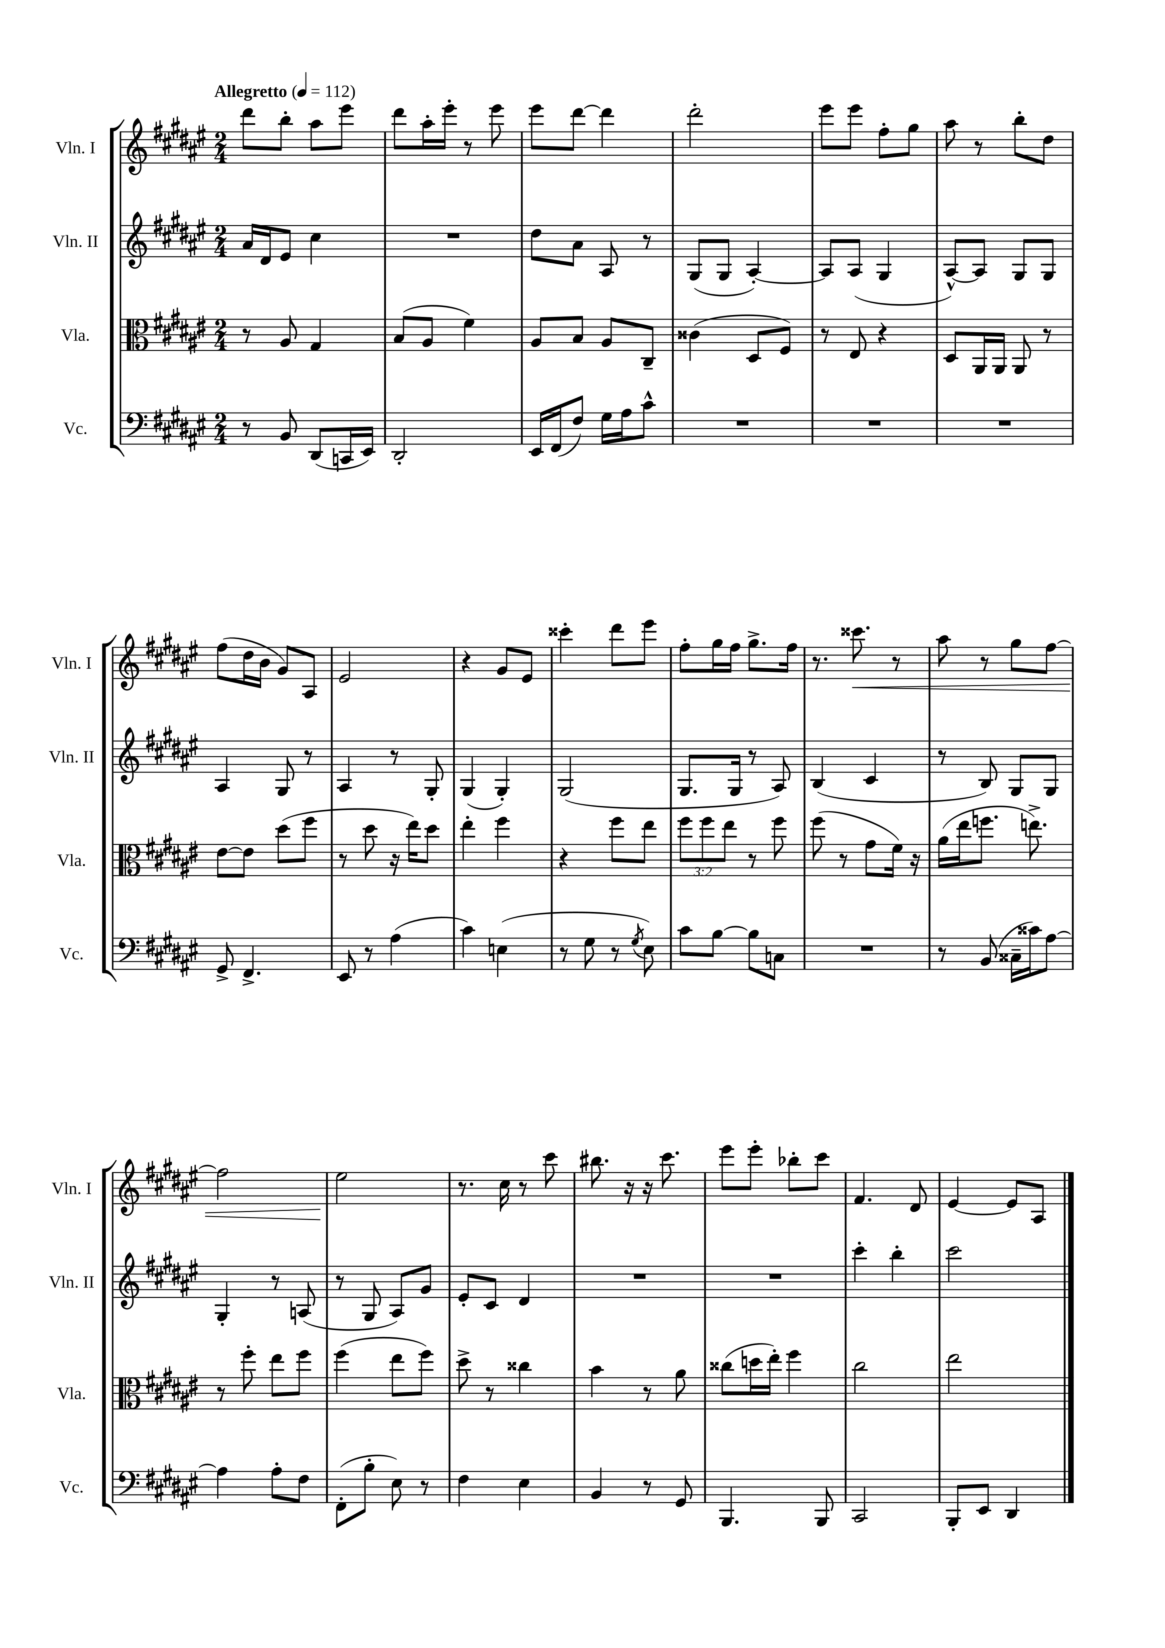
<<
\new StaffGroup <<
\new Staff = "s0" \with { instrumentName = "Vln. I" shortInstrumentName = "Vln. I" } {
    \clef treble \key fis \major \numericTimeSignature \time 2/4 \tempo "Allegretto" 4 = 112
    \autoBeamOff dis'''8[ b''8]-. ais''8[ eis'''8] |
    dis'''8[ ais''16-. eis'''16]-. r8 eis'''8 |
    eis'''8[ dis'''8]~ dis'''4 |
    dis'''2-. |
    eis'''8[ eis'''8] fis''8[-. gis''8] |
    ais''8 r8 b''8[-. dis''8] |
    fis''8[( dis''16 b'16] gis'8[) ais8] |
    eis'2 |
    r4 gis'8[ eis'8] |
    cisis'''4-. dis'''8[ eis'''8] |
    fis''8[-. gis''16 fis''16] gis''8.[-> fis''16] |
    r8. cisis'''8.\< r8 |
    ais''8 r8 gis''8[ fis''8]~ |
    fis''2 |
    eis''2\! |
    r8. cis''16 r8 cis'''8 |
    bis''8. r16 r16 cis'''8. |
    eis'''8[ eis'''8]-. bes''8[-. cis'''8] |
    fis'4. dis'8 |
    eis'4~ eis'8[ ais8] \bar "|." |
}
\new Staff = "s1" \with { instrumentName = "Vln. II" shortInstrumentName = "Vln. II" } {
    \clef treble \key fis \major \numericTimeSignature \time 2/4
    \autoBeamOff ais'16[ dis'16 eis'8] cis''4 |
    R2 |
    dis''8[ ais'8] ais8 r8 |
    gis8[( gis8] ais4~-.) |
    ais8[ ais8]( gis4 |
    ais8[~-^) ais8] gis8[ gis8] |
    ais4 gis8 r8 |
    ais4 r8 gis8-. |
    gis4( gis4-.) |
    gis2( |
    gis8.[ gis16] r8 ais8) |
    b4( cis'4 |
    r8 b8) gis8[ gis8] |
    gis4-. r8 a8( |
    r8 gis8 ais8[) gis'8] |
    eis'8[-. cis'8] dis'4 |
    R2 |
    R2 |
    cis'''4-. b''4-. |
    cis'''2 \bar "|." |
}
\new Staff = "s2" \with { instrumentName = "Vla." shortInstrumentName = "Vla." } {
    \clef alto \key fis \major \numericTimeSignature \time 2/4 \override Staff.TupletNumber.text = #tuplet-number::calc-fraction-text
    \autoBeamOff r8 ais8 gis4 |
    b8[( ais8] fis'4) |
    ais8[ b8] ais8[ cis8]-- |
    cisis'4( dis8[ fis8]) |
    r8 eis8 r4 |
    dis8[ ais,16 ais,16] ais,8 r8 |
    eis'8[~ eis'8] dis''8[( fis''8] |
    r8 dis''8 r16 eis''16[) dis''8] |
    eis''4-. fis''4 |
    r4 fis''8[ eis''8] |
    \tuplet 3/2 { fis''8[ fis''8 eis''8] } r8 fis''8 |
    fis''8( r8 gis'8[ fis'16]) r16 |
    ais'16[( eis''16 f''8.] e''8.->) |
    r8 fis''8-. eis''8[ fis''8] |
    fis''4( eis''8[ fis''8]) |
    dis''8-> r8 cisis''4 |
    b'4 r8 ais'8 |
    cisis''8[( d''16 eis''16]-.) fis''4 |
    cis''2 |
    eis''2 \bar "|." |
}
\new Staff = "s3" \with { instrumentName = "Vc." shortInstrumentName = "Vc." } {
    \clef bass \key fis \major \numericTimeSignature \time 2/4
    \autoBeamOff r8 b,8 dis,8[( c,16 eis,16]) |
    dis,2-. |
    eis,16[ fis,16( fis8]) gis16[ ais16 cis'8]-^ |
    R2 |
    R2 |
    R2 |
    gis,8-> fis,4.-> |
    eis,8 r8 ais4( |
    cis'4) e4( |
    r8 gis8 r8 \acciaccatura { gis8 } eis8) |
    cis'8[ b8]~ b8[ c8] |
    R2 |
    r8 b,8( cisis16[-- cisis'16) ais8]~ |
    ais4 ais8[-. fis8] |
    fis,8[-.( b8]-. eis8) r8 |
    fis4 eis4 |
    b,4 r8 gis,8 |
    b,,4. b,,8 |
    cis,2 |
    b,,8[-. eis,8] dis,4 \bar "|." |
}
>>
>>
\layout { \context { \Score \remove "Bar_number_engraver" } }
